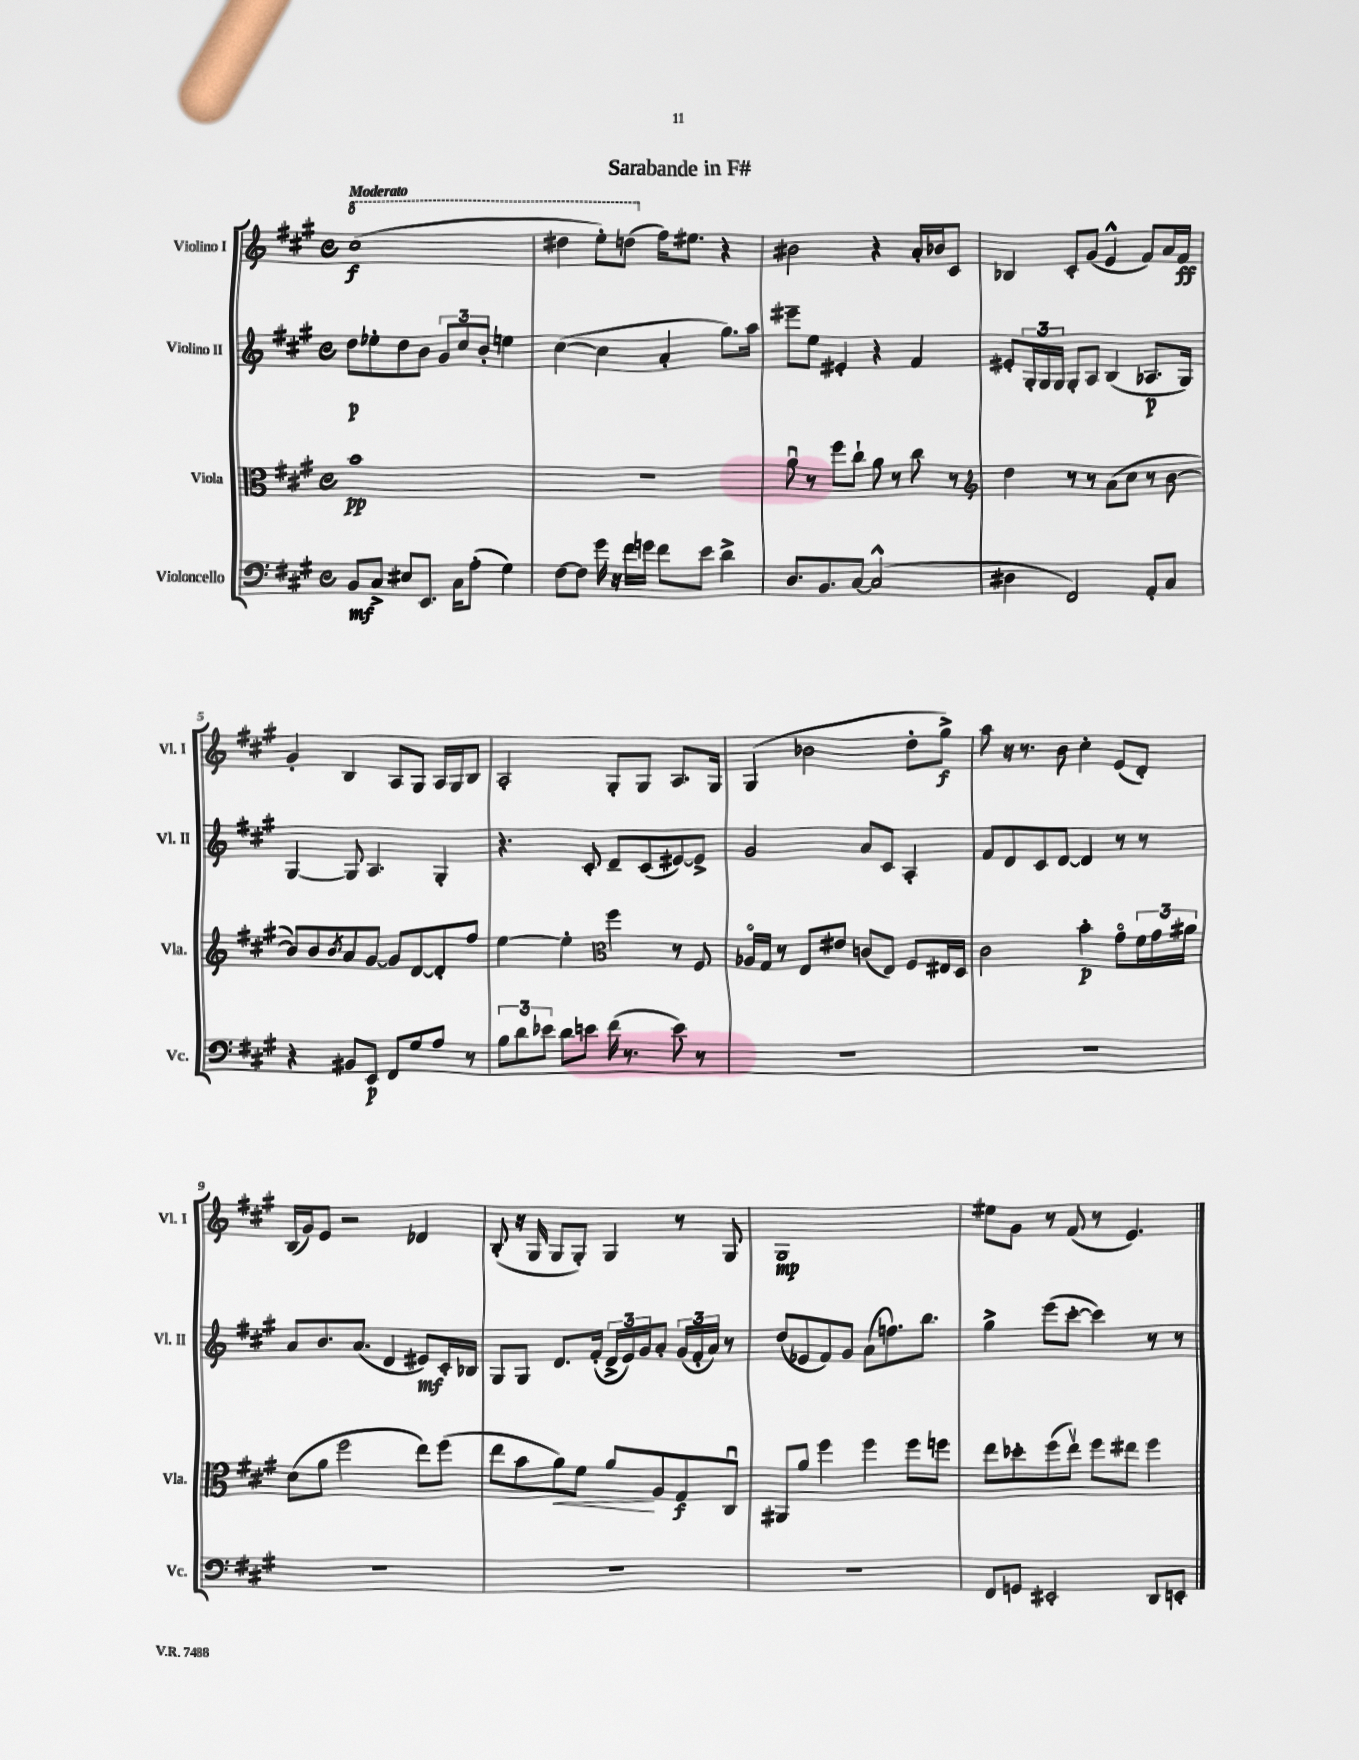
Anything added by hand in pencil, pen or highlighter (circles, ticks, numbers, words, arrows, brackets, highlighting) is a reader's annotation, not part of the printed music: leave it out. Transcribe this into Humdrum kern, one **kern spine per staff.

**kern	**dynam	**kern	**dynam	**kern	**dynam	**kern	**dynam
*part4	*part4	*part3	*part3	*part2	*part2	*part1	*part1
*staff4	*staff4	*staff3	*staff3	*staff2	*staff2	*staff1	*staff1
*I"Violoncello	*	*I"Viola	*	*I"Violino II	*	*I"Violino I	*
*I'Vc.	*	*I'Vla.	*	*I'Vl. II	*	*I'Vl. I	*
*clefF4	*	*clefC3	*	*clefG2	*	*clefG2	*
*k[f#c#g#]	*	*k[f#c#g#]	*	*k[f#c#g#]	*	*k[f#c#g#]	*
*M4/4	*	*M4/4	*	*M4/4	*	*M4/4	*
*met(c)	*	*met(c)	*	*met(c)	*	*met(c)	*
*	*	*	*	*	*	*8va	*
=1	=1	=1	=1	=1	=1	=1	=1
!	!	!	!	!	!	!LO:TX:a:B:t=Moderato	!
8BB/L	mf	1b	pp	8dd\L	p	(1ccc#	f
8C#^/J	.	.	.	8ee-X'\	.	.	.
8E#X/L	.	.	.	8dd\	.	.	.
8.EE/J	.	.	.	8b\J	.	.	.
.	.	.	.	12g#/L	.	.	.
16C#\KL	.	.	.	.	.	.	.
.	.	.	.	12cc#/	.	.	.
(8A'\J	.	.	.	.	.	.	.
.	.	.	.	12b'/J	.	.	.
4G#\)	.	.	.	4een\	.	.	.
=2	=2	=2	=2	=2	=2	=2	=2
[8F#\L	.	1r	.	([4cc#\	.	4ddd#X\	.
8F#\J]	.	.	.	.	.	.	.
16g#\	.	.	.	4cc#\]	.	8eee'\L)	.
16r	.	.	.	.	.	.	.
16f#\LL	.	.	.	.	.	(8dddn\J	.
16gn\JJ	.	.	.	.	.	.	.
*	*	*	*	*	*	*X8va	*
8f#\L	.	.	.	4a'/	.	16ff#\KL)	.
.	.	.	.	.	.	8.ee#X\J	.
8e\J	.	.	.	.	.	.	.
4d^\	.	.	.	8.gg#\L)	.	4r	.
.	.	.	.	16aa\Jk	.	.	.
=3	=3	=3	=3	=3	=3	=3	=3
8.D/L	.	8au\	.	8eee#X~\L	.	2b#X\	.
.	.	8r	.	8ee\J	.	.	.
8.BB/	.	.	.	.	.	.	.
.	.	8ff#\L	.	4e#X'/	.	.	.
[8C#/J	.	8cc#`\J	.	.	.	.	.
(2C#^^/]	.	8a\	.	4r	.	4r	.
.	.	8r	.	.	.	.	.
.	.	8cc#\	.	4f#/	.	16a'/LL	.
.	.	.	.	.	.	16b-X/J	.
.	.	8r	.	.	.	8c#/J	.
=4	=4	=4	=4	=4	=4	=4	=4
*	*	*clefG2	*	*	*	*	*
4D#X\	.	4dd\	.	8e#X'/L	.	4B-X/	.
.	.	.	.	24G#'/L	.	.	.
.	.	.	.	24G#/	.	.	.
.	.	.	.	24G#/JJ	.	.	.
2FF#/)	.	8r	.	8G#'/L	.	8c#'/L	.
.	.	8r	.	8A/J	.	(8g#/J	.
.	.	(8a\L	.	(4B/	.	4e^^/	.
.	.	8cc#\J	.	.	.	.	.
8AA'/L	.	8r	.	8.A-X/L	p	8f#/L)	.
8C#/J	.	[8b\	.	.	.	16a/L	.
.	.	.	.	16G#/Jk)	.	16f#/JJ	ff
!!LO:LB:g=z
=5	=5	=5	=5	=5	=5	=5	=5
4r	.	8b/L])	.	[4G#/	.	4g#'/	.
.	.	8b/	.	.	.	.	.
.	.	8qb/	.	.	.	.	.
8BB#X/L	.	8a/	.	8G#/]	.	4B/	.
8EE/J	p	[8g#/J	.	4.A/	.	.	.
8FF#/L	.	8g#/L]	.	.	.	8A/L	.
8G#/	.	[8d/	.	.	.	8G#/J	.
8A/J	.	8d'/]	.	4G#'/	.	16A/LL	.
.	.	.	.	.	.	16G#/J	.
8r	.	8ff#/J	.	.	.	8B/J	.
=6	=6	=6	=6	=6	=6	=6	=6
12B\L	.	[4ee\	.	4.r	.	2A'/	.
12d\	.	.	.	.	.	.	.
12e-X\J	.	.	.	.	.	.	.
8d\L	.	4ee'\]	.	.	.	.	.
8en\J	.	.	.	8c#'/	.	.	.
*	*	*clefC3	*	*	*	*	*
(16f#\	.	4ff#\	.	8d~/L	.	8G#'/L	.
8.r	.	.	.	.	.	.	.
.	.	.	.	(8c#/	.	8G#/J	.
8e\)	.	8r	.	[8e#X/)	.	8.A/L	.
8r	.	8F#/	.	8e#^/J]	.	.	.
.	.	.	.	.	.	16G#/Jk	.
=7	=7	=7	=7	=7	=7	=7	=7
1r	.	16A-X/LL	.	2g#/	.	(4G#/	.
.	.	16G#/JJ	.	.	.	.	.
.	.	8r	.	.	.	.	.
.	.	8E/L	.	.	.	2b-X\	.
.	.	8e#X/J	.	.	.	.	.
.	.	(8cn/L	.	8a/L	.	.	.
.	.	8E/J)	.	8c#/J	.	.	.
.	.	8F#/L	.	4A'/	.	8dd'\L	.
.	.	16E#X/L	.	.	.	8gg#^\J)	f
.	.	16D/JJ	.	.	.	.	.
=8	=8	=8	=8	=8	=8	=8	=8
1r	.	2c#\	.	8f#/L	.	8aa\	.
.	.	.	.	8d/	.	16r	.
.	.	.	.	.	.	8.r	.
.	.	.	.	8c#/	.	.	.
.	.	.	.	[8d/J	.	8b\	.
.	.	4b'\	p	4d/]	.	4cc#'\	.
.	.	8g#\L	.	8r	.	(8e/L	.
.	.	24f#\L	.	8r	.	8d'/J)	.
.	.	24g#\	.	.	.	.	.
.	.	24a#X\JJ	.	.	.	.	.
!!LO:LB:g=z
=9	=9	=9	=9	=9	=9	=9	=9
1r	.	(8d\L	.	8a/L	.	(16B/LL	.
.	.	.	.	.	.	16g#/J)	.
.	.	8a\J	.	8.b/	.	8e/J	.
.	.	2ff#\	.	.	.	2r	.
.	.	.	.	(8.a/J	.	.	.
.	.	.	.	4d/	.	.	.
.	.	8ee\L)	.	8e#X/L)	mf	4d-X/	.
.	.	(8ff#\J	.	16c#'/L	.	.	.
.	.	.	.	16B-X/JJ	.	.	.
=10	=10	=10	=10	=10	=10	=10	=10
1r	.	8ee\L	.	8G#/L	.	(8B'/	.
.	.	8b\	.	8G#/J	.	16r	.
.	.	.	.	.	.	16G#/	.
!	!	!	!LO:HP:b	!	!	!	!
.	.	8a\)	<	8.d/L	.	8G#/L	.
.	.	8f#\J	.	.	.	8G#'/J)	.
.	.	.	.	(16f#'/Jk	.	.	.
.	.	8a/L	.	24d^/LL	.	4G#/	.
.	.	.	.	24e/)	.	.	.
.	.	.	.	24g#/J	.	.	.
.	.	8A/	[	8a'/J	.	.	.
.	.	8G#/	f	(24g#/LL	.	8r	.
.	.	.	.	24f#'/	.	.	.
.	.	.	.	24a/JJ)	.	.	.
.	.	8C#u/J	.	8r	.	8G#/	.
=11	=11	=11	=11	=11	=11	=11	=11
1r	.	8AA#X/L	.	(8dd/L	.	1G#	mp
.	.	8a/J	.	8e-X/	.	.	.
.	.	4ff#\	.	8f#/)	.	.	.
.	.	.	.	8g#/J	.	.	.
.	.	4ff#\	.	(8a\L	.	.	.
.	.	.	.	8.ffn\)	.	.	.
.	.	8ff#\L	.	.	.	.	.
.	.	.	.	8.bb\J	.	.	.
.	.	8ffn\J	.	.	.	.	.
=12	=12	=12	=12	=12	=12	=12	=12
8FF#/L	.	8ee\L	.	4gg#^\	.	8ee#X\L	.
8GGn/J	.	8dd-X'\	.	.	.	8g#\J	.
2EE#X'/	.	(8ff#\	.	(8eee\L	.	8r	.
.	.	8eev\J)	.	[8ccc#'\J	.	(8f#/	.
.	.	8ff#\L	.	4ccc#\])	.	8r	.
.	.	8ee#X\J	.	.	.	4.e/)	.
8DD/L	.	4ff#\	.	8r	.	.	.
8EEn'/J	.	.	.	8r	.	.	.
==	==	==	==	==	==	==	==
*-	*-	*-	*-	*-	*-	*-	*-
